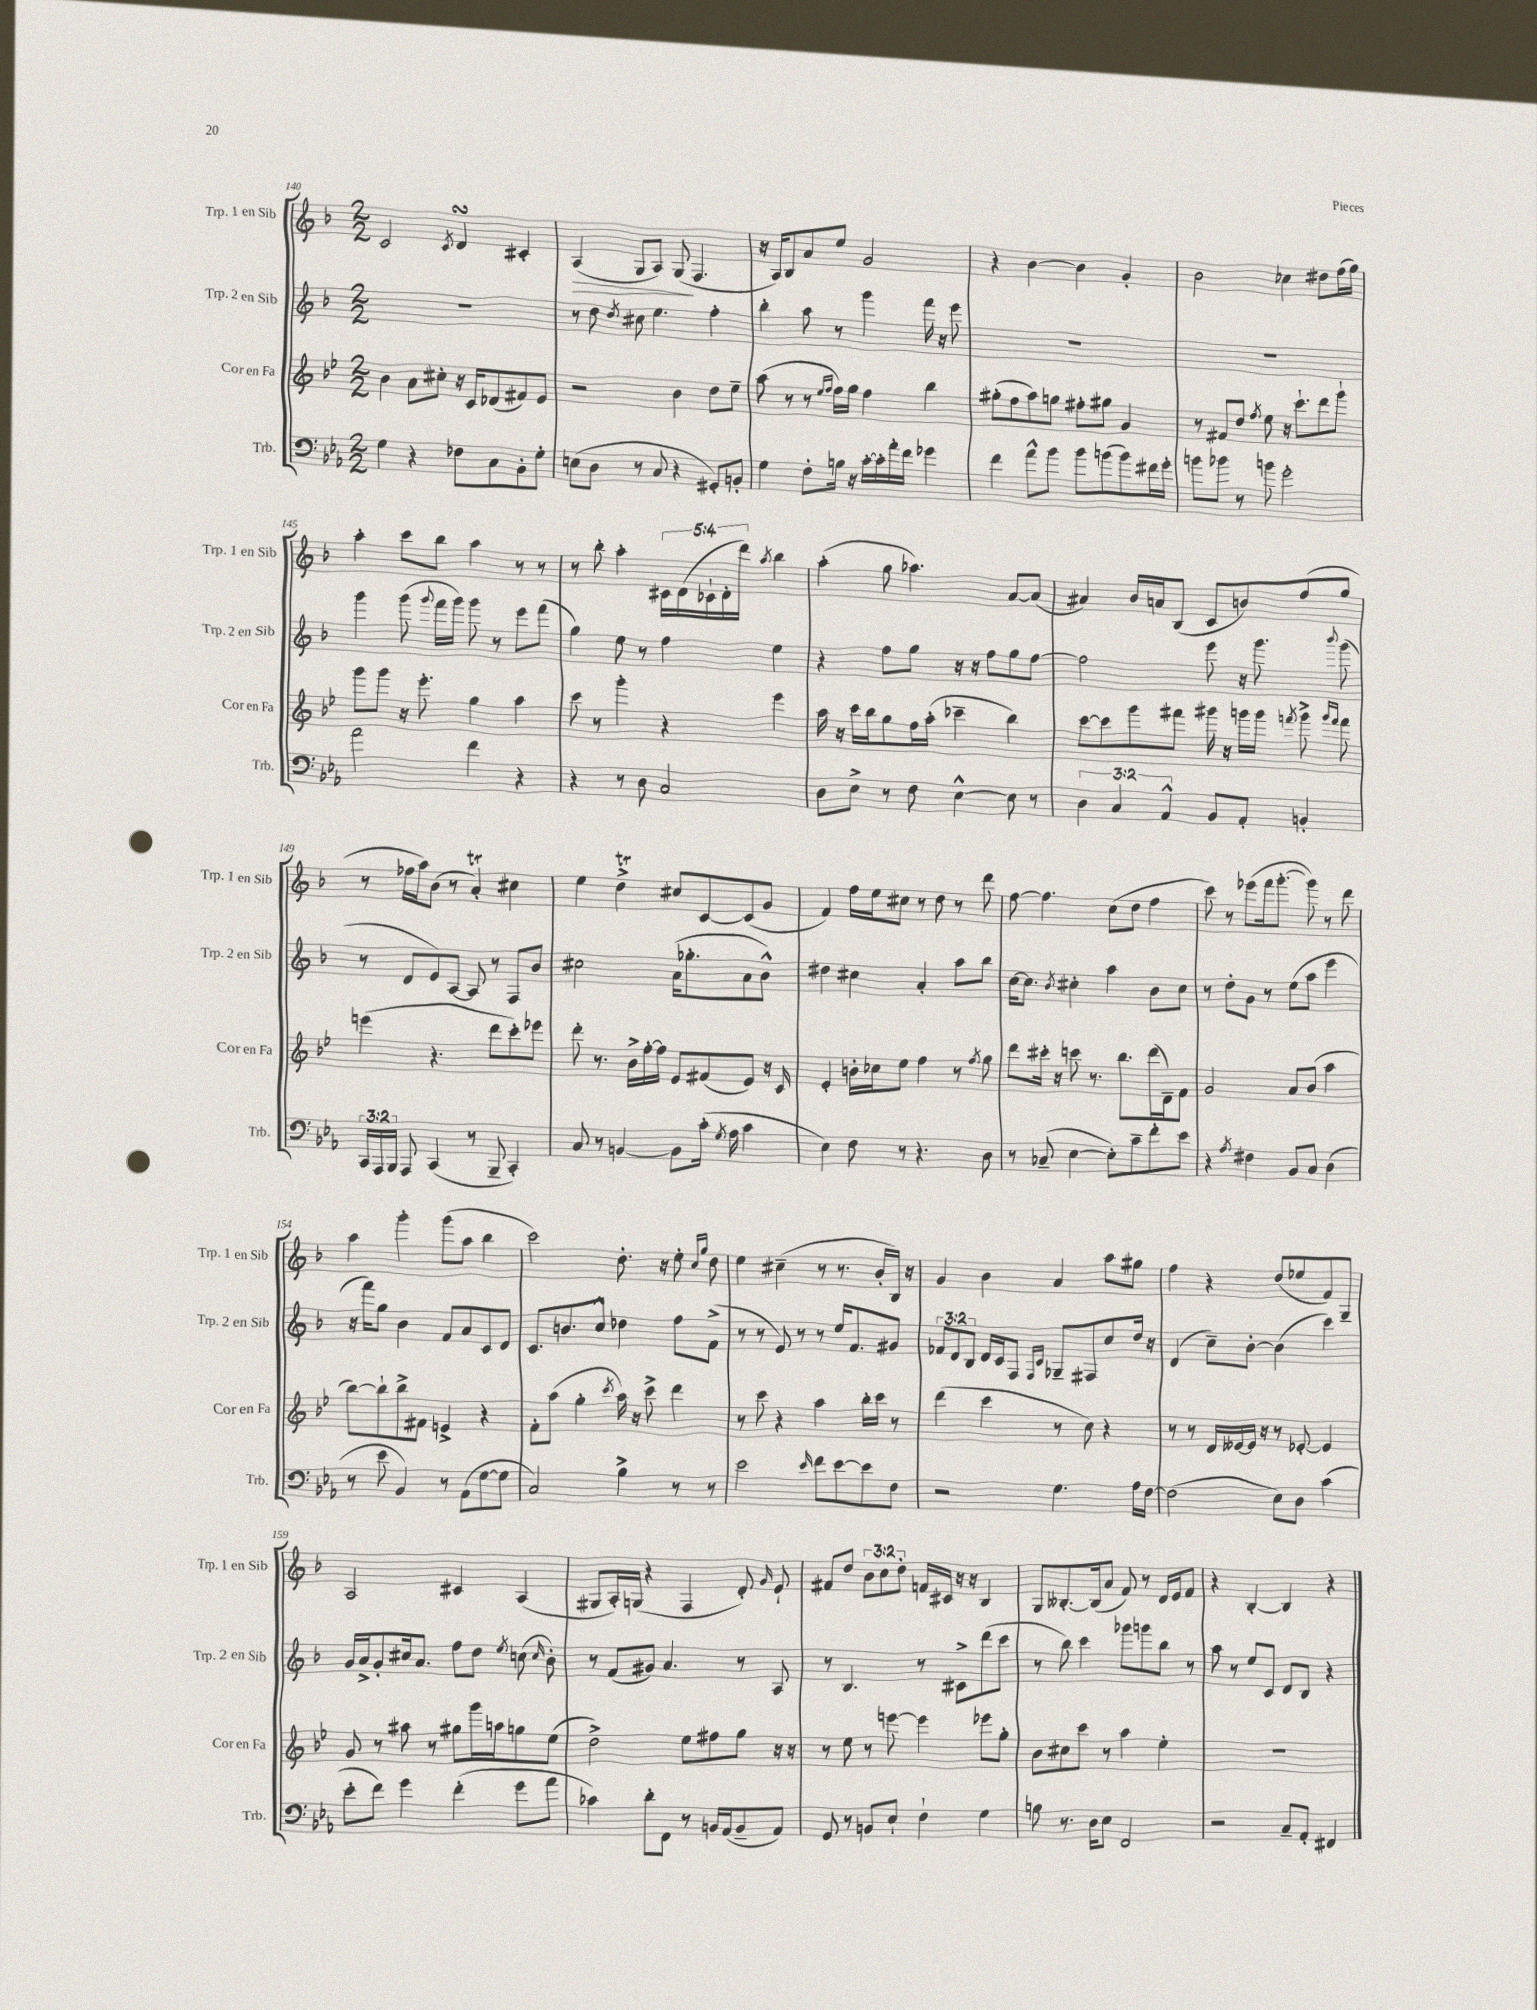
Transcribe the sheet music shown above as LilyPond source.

<<
\new StaffGroup <<
\new Staff = "s0" \with { instrumentName = "Trp. 1 en Sib" shortInstrumentName = "Trp. 1 en Sib" } {
    \clef treble \key f \major \numericTimeSignature \time 2/2 \override Staff.TupletNumber.text = #tuplet-number::calc-fraction-text
    \autoBeamOff c'2 \acciaccatura { c'8 } d'4\turn cis'4-. |
    a4\>( g8[ a8]) g8\!( f4. |
    r16 a16[) bes8 a'8 e''8] g'2 |
    r4 bes'4~ bes'4 g'4-. |
    bes'2 ces''4 dis''8[ f''16( g''16]) |
    a''4-. c'''8[ bes''8] a''4 r8 r8 |
    r8 bes''8-. a''4-. \tuplet 5/4 { cis'16[ d'16( ces'16-! d'16-. d'''16]) } \acciaccatura { a''8 } bes''4 |
    a''4-.( g''8 aes''4.) a'8[~ a'8]( |
    ais'4) bes'16[ a'16 bes8]( c'8[ b'8) f''8( g''8] |
    r8 fes''16[ a''16) bes'8]( r8 a'4-.\trill) cis''4 |
    e''4 d''4->\trill cis''8[ c'8~ c'8( g'8] |
    f'4) f''16[ e''16 cis''8] r8 d''8 r8 d'''8 |
    f''8~ f''4. c''8[( d''8] f''4 |
    c'''8) r8 ees'''8[( f'''16 g'''8.]~-. g'''8) r8 d'''8 |
    a''4 g'''4-. g'''8[( a''8] bes''4 |
    c'''2) d''8.-. r16 e''8-. \grace { c''16[ g''16] } d''8 |
    e''4 cis''4--( r8 r8. bes'16[-. bes16]) r16 |
    g'4 bes'4 a'4 a''8[ gis''8] |
    f''4 r4 d''8[( ees''8 f'8) g8]-- |
    a2 cis'4 a4( |
    gis8[ a16-.) g16]( r4 f4 d'8-.) \grace { g'16 } e'8-! |
    fis'8[ d''8] \tuplet 3/2 { bes'8[ c''8 d''8]-. } f'16[ cis'16] r16 r16 bes4 |
    g8[ beses8.~-. beses16( a'8] f'8) r8 d'16[ e'16 f'8] |
    r4 bes4~-. bes4 r4 \bar "|." |
}
\new Staff = "s1" \with { instrumentName = "Trp. 2 en Sib" shortInstrumentName = "Trp. 2 en Sib" } {
    \clef treble \key f \major \numericTimeSignature \time 2/2 \override Staff.TupletNumber.text = #tuplet-number::calc-fraction-text
    \autoBeamOff R1 |
    r8 d''8 \acciaccatura { d''8 } cis''8 e''4. f''4-. |
    bes''4-. a''8 r8 g'''4 f'''16 r16 e'''8 |
    R1 |
    R1 |
    g'''4 g'''8( \appoggiatura { g'''8 } f'''16[ g'''16]) g'''8 r8 e'''8[ f'''8]( |
    g''4) e''8 r8 f''4 e''4 |
    r4 f''8[ g''8] r16 r16 f''8[ g''8 f''8]~ |
    f''2 e'''8 r16 g'''8. \appoggiatura { bes'''8 } g'''8( |
    r8 d'8[ e'8) a8]~ a8 r8 f8[ bes'8] |
    cis''2 a'16[( ges''8.-. a'8 bes'8]-^) |
    dis''4 cis''4 a'4-. a''8[ bes''8] |
    c''16[~ c''8.] \acciaccatura { bes'8 } cis''4-. a''4 bes'8[ cis''8] |
    r8 d''8[-. g'8] r8 e''8[( a''8] e'''4 |
    r16 f'''16[) g''8] bes'4 f'8[ a'8 c'8 d'8] |
    c'8.[ b'8. c''8]-^ des''4 f''8[ f'8]->( |
    r8 r8 e'8) r8 r8 e''16[ f'8. gis'8] |
    \tuplet 3/2 { fes'8[ d'8 bes8] } d'16[ c'16 f8] \grace { f16[ c'16] } ges8[-- fis8 c''8 d''16] r16 |
    d'4( c''8[--) bes'8]~-. bes'4( c'''4) |
    g'16[ a'16-> g'8-. cis''16 a'8.] f''8[ d''8] \acciaccatura { e''8 } c''8( \grace { c''16 } bes'8-.) |
    r8 f'8[( gis'8]) a'4. r8 a8 |
    r8 bes4. r8 cis'8[-> d'''8( c'''8] |
    r8 bes''8) c'''4 ges'''8[ g'''8 bes''8] r8 |
    a''8 r8 e''8[ c'8] d'8[ bes8] r4 \bar "|." |
}
\new Staff = "s2" \with { instrumentName = "Cor en Fa" shortInstrumentName = "Cor en Fa" } {
    \clef treble \key bes \major \numericTimeSignature \time 2/2
    \autoBeamOff bes'4 a'8[ cis''8]-. r16 c'16[ des'8( fis'8) ees'8] |
    r2 bes'4 d''8[ ees''8]-- |
    a''8( r8 r8 \grace { ees''16[ f''16] } f''16[) g''16] f''4 bes''4 |
    gis''8[-.( f''8 a''8) g''8] fis''8[-. gis''8] g'4 |
    r8 fis'8[ d''8] \acciaccatura { f''8 } ees''8 r16 c'''8.[-! d'''8 g'''8]-! |
    g'''8[ g'''8] r16 ees'''8.-. g''4 a''4 |
    c'''8 r8 g'''4-. r4 ees'''4 |
    a''16 r16 c'''16[ bes''16 g''8 f''16 a''16]-.( ces'''4-- bes''4) |
    c'''8[~ c'''8 g'''8 fis'''8] gis'''16 r16 g'''16[ g'''16] \acciaccatura { f'''8 } g'''8-> \grace { g'''16[ f'''16] } f'''8 |
    e'''4( r4. d'''8[ c'''8-.) ees'''8] |
    d'''8-. r8. bes'16[-> f''16~-. f''16] ees'8[ fis'8( ees'8]) r16 c'16 |
    ees'4-. b'16[-. ces''16 ees''8] f''4 r8 \acciaccatura { f''8 } g''8 |
    d'''8[ cis'''16]-. r16 c'''8 r8. bes''8.[ d'''16( d'16--) f'8] |
    g'2 a'8[ bes'8]( a''4 |
    bes''8[~) bes''8-! bes''8-> fis'8] e'4-> r4 |
    f'8[-. a''8]( g''4-. \acciaccatura { c'''8 } a''16) r16 c'''8-> d'''4 |
    r8 c'''8 r4 a''4 bes''16[-. c'''16] r8 |
    d'''4( c'''4 r8 c''8) r4 |
    r8 r8 d'16[ eeses'16~ eeses'16] r16 r8 ees'8~-. ees'4 |
    g'8 r8 ais''8 r8 gis''8[ g'''16 a''16 g''8 ees''8]( |
    d''2->) ees''8[ fis''8 g''8] r16 r16 |
    r8 ees''8 r8 e'''8~ e'''4 ees'''8[ g''8]-. |
    bes'8[ cis''8 c'''8] r8 a''4 ees''4-. |
    R1 \bar "|." |
}
\new Staff = "s3" \with { instrumentName = "Trb." shortInstrumentName = "Trb." } {
    \clef bass \key ees \major \numericTimeSignature \time 2/2 \override Staff.TupletNumber.text = #tuplet-number::calc-fraction-text
    \autoBeamOff g4 r4 fes8[ c8 bes,8-. g8]-. |
    e8[( d8] r8 c8 r4 gis,8[-.) b,8]-. |
    g4 f8[-. b16] r16 c'16[~-. c'16-. aes'16-. f'16] ges'4 |
    f'4 aes'8[-^ bes'8] bes'8[ b'8( b'8) fis'16 g'16]-. |
    b'8[ bes'8] r8 b'8 g'2-. |
    aes'2 f'4 r4 |
    r4 r8 d8 c2 |
    d8[ ees8]-> r8 f8 ees4~-^ ees8 r8 |
    \tuplet 3/2 { d4 c4 aes,4-^ } bes,8[ aes,8]-. b,4-. |
    \tuplet 3/2 { c,16[ aes,,16 bes,,16] } aes,,8 c,4( r8 bes,,8-- c,4-.) |
    c8 r8 b,4~ b,8[ c'16]-.( \acciaccatura { g8 } aes16 c'4 |
    ees4) f8 r8 r4. d8 |
    r8 ces8--( ees4~ ees8[-.) c'8-- f'8-. ees'8] |
    r4 \acciaccatura { aes8 } fis4 bes,8[ c8] d4( |
    r8 ees'8 bes,4) r8 aes,8[( g8~ g8] |
    c2) bes4-> r8 r8 |
    ees'2 \grace { ees'16 } f'8[ ees'8~ ees'8 f8] |
    r2 g4. aes16[ f16]~ |
    f2( ees8[) d8] c'4( |
    ees'8[-. f'8]) g'4 f'4-.( g'8[ aes'8] |
    ces'4) d'8[-. f,8] r8 b,16[ aes,16( b,8-- aes,8]) |
    g,8 r8 b,8[ ees8]-! f4-! g4 |
    b8 r8. d16[ ees8] f,2 |
    r2 c8[-- aes,8]-. fis,4 \bar "|." |
}
>>
>>
\layout { \context { \Score currentBarNumber = #140 } }
